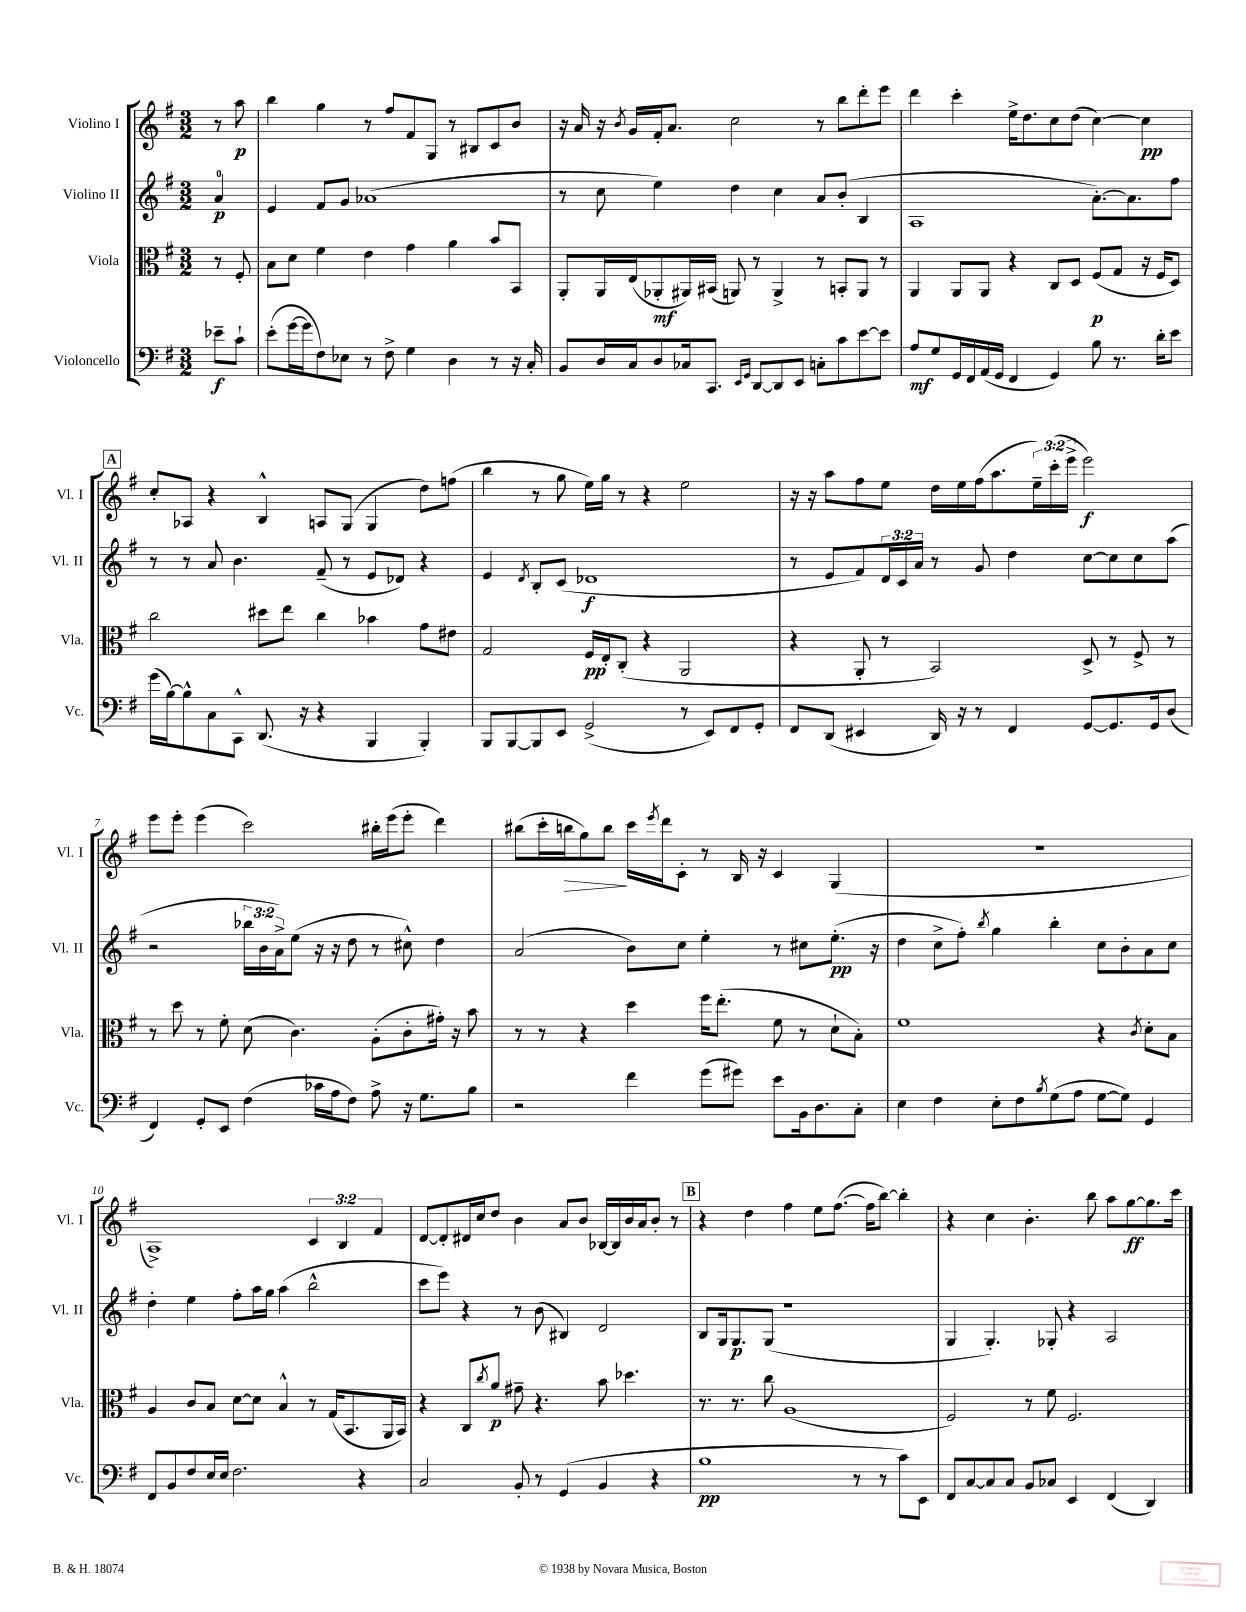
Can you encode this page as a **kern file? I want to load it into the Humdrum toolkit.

**kern	**kern	**kern	**kern
*staff4	*staff3	*staff2	*staff1
*clefF4	*clefC3	*clefG2	*clefG2
*k[f#]	*k[f#]	*k[f#]	*k[f#]
*M3/2	*M3/2	*M3/2	*M3/2
8e-~	8r	4a	8r
8c`	8F#'	.	8aa
=	=	=	=
(8e'	8B	4e	4bb
[16g	8d	.	.
16g]	.	.	.
8F#)	4f#	8f#	4gg
8E-	.	8g	.
8r	4e	(1a-	8r
8F#^	.	.	8ff#
4G	4g	.	8f#
.	.	.	8G
4D	4a	.	8r
.	.	.	8B#
8r	8b	.	8c
16r	8BB	.	8b
16C'	.	.	.
=	=	=	=
8BB	8AA'	8r	16r
.	.	.	16a
16D	16AA	8cc	16r
.	.	.	8qb
16C	(16E	.	16g
8D	8AA-'	4ee)	16f#'
.	.	.	8.a
16C-	16AA#)	.	.
8.CC	(16BB#	.	.
.	8AA)	4dd	2cc
16qqEE	.	.	.
16qqGG	.	.	.
[8DD	8r	.	.
8DD]	4AA^	4cc	.
8EE	.	.	.
8C'	8r	8a	8r
8c	8BB'	(8b'	8bb
[8e	8AA	4B	8ddd'
8e]	8r	.	8eee
=	=	=	=
8A	4AA	1A	4ddd
8G	.	.	.
16GG	8AA	.	4ccc'
16FF#	.	.	.
(16AA	8AA	.	.
16GG	.	.	.
4FF#	4r	.	16ee^
.	.	.	8.dd
4GG)	8C	.	8cc
.	8D	.	(8dd
8B	(8F#	[8.a')	[4cc)
8.r	8G	.	.
.	.	8.a]	.
.	16r	.	4cc]
16d'	16F#	.	.
8e	8D)	8ff#	.
=	=	=	=
(16g	2cc	8r	8cc'
[16B)	.	.	.
8B^^]	.	8r	8A-
8C	.	8a	4r
8CC^^	.	4.b	.
(8.DD	8dd#	.	4B^^
.	8ee	.	.
16r	.	.	.
4r	4cc	(8f#~	8A
.	.	8r	(8G
4BBB	4b-	8e	4G
.	.	8d-)	.
4BBB')	8g	4r	8dd)
.	8e#	.	(8ff
=	=	=	=
8BBB	2G	4e	4bb
[8BBB	.	.	.
.	.	8qd	.
8BBB]	.	8B'	8r
8EE	.	(8c	8gg
(2GG^	16F#	1d-	16ee)
.	16E'	.	16gg
.	(8C'	.	8r
.	4r	.	4r
8r	2AA	.	2ee
8EE)	.	.	.
8FF#	.	.	.
8GG'	.	.	.
=	=	=	=
8FF#	4r	8r	16r
.	.	.	16r
(8DD	.	8e	8aa
4EE#	8AA'	8f#)	8ff#
.	8r	24d	8ee
.	.	24c	.
.	.	24a	.
16DD)	2BB)	8r	16dd
16r	.	.	16ee
8r	.	8g	(16ff#
.	.	.	8.aa
4FF#	.	4dd	.
.	.	.	24ee~)
.	.	.	(24ccc'
.	.	.	24eee^
[8GG	8D^	[8cc	2eee)
8.GG]	8r	8cc]	.
.	8F#^	8cc	.
16GG	.	.	.
(8D	8r	(8aa	.
=	=	=	=
4FF#)	8r	2r	8eee
.	8dd	.	8eee'
8GG'	8r	.	(4eee
8EE	8f#'	.	.
(4F#	(8d	24bb-	2ccc)
.	.	24b	.
.	.	24a^)	.
.	4.c)	(8ee	.
16c-	.	16r	.
16A	.	16r	.
8F#)	.	8dd	.
8A^	(8A'	8r	16bb#'
.	.	.	(16eee
16r	8c'	8cc#^^)	8eee'
8.G	.	.	.
.	16g#')	4dd	4ddd)
.	16r	.	.
8B	8b	.	.
=	=	=	=
2r	8r	(2a	(8bb#
.	8r	.	16ccc'
.	.	.	16bb
.	4r	.	8gg)
.	.	.	8bb
4f#	4dd	8b)	16ccc
.	.	.	8qeee
.	.	.	16ddd
.	.	8cc	8c'
(8g	16ff#	4ee'	8r
.	(8.ee'	.	.
8g#)	.	.	16B
.	.	.	16r
8e	8f#	8r	4c
16BB	8r	8cc#	.
8.D	.	.	.
.	8d`	(8.ee'	(4G
8C'	8B')	.	.
.	.	16r	.
=	=	=	=
4E	1f#	4dd	1.r
4F#	.	8cc^	.
.	.	8ff#')	.
.	.	8qbb	.
8E'	.	4gg	.
8F#	.	.	.
8qB	.	.	.
(8G	.	4bb'	.
8A	.	.	.
[8G	4r	8cc	.
8G])	.	8b'	.
.	8qc	.	.
4GG	8d'	8a	.
.	8B	8cc	.
=	=	=	=
8FF#	4A	4dd'	1A^)
8BB	.	.	.
8F#	8c	4ee	.
16E	8B	.	.
16E	.	.	.
2.F#	[8d	8ff#'	.
.	8d]	16aa	.
.	.	16gg	.
.	4B^^	(4aa	.
.	8r	2bb^^	6c
.	(16G	.	.
.	.	.	6B
.	8.BB	.	.
4r	.	.	.
.	.	.	6f#
.	16AA	.	.
.	16BB)	.	.
=	=	=	=
2C	4r	8ccc	[8d
.	.	8eee)	8d']
.	8C	4r	16d#
.	.	.	16cc
.	8qcc	.	.
.	8a	.	8dd
8BB'	8g#~	8r	4b
8r	4.r	(8b	.
(4GG	.	4B#)	8a
.	.	.	8b
4BB	8b	2d	[16B-
.	.	.	16B-]
.	4.dd-	.	16b
.	.	.	16a
4r	.	.	8b'
.	.	.	8r
=	=	=	=
1B	8.r	8B	4r
.	.	16G	.
.	8.r	8.G	.
.	.	.	4dd
.	8cc	(8G	.
.	(1A	1r	4ff#
.	.	.	8ee
.	.	.	([8.ff#
8r	.	.	.
.	.	.	16ff#]
8r	.	.	[8bb)
8c)	.	.	4bb']
8EE	.	.	.
=	=	=	=
8FF#	2F#)	4G	4r
[8C	.	.	.
8C]	.	4.G')	4cc
8C	.	.	.
8BB	8r	.	4.b'
8C-	8f#	8G-'	.
4EE	2.F#	4r	.
.	.	.	8bb
(4FF#	.	2A	8aa
.	.	.	[8gg
4DD)	.	.	8.gg]
.	.	.	16ccc
==	==	==	==
*-	*-	*-	*-
